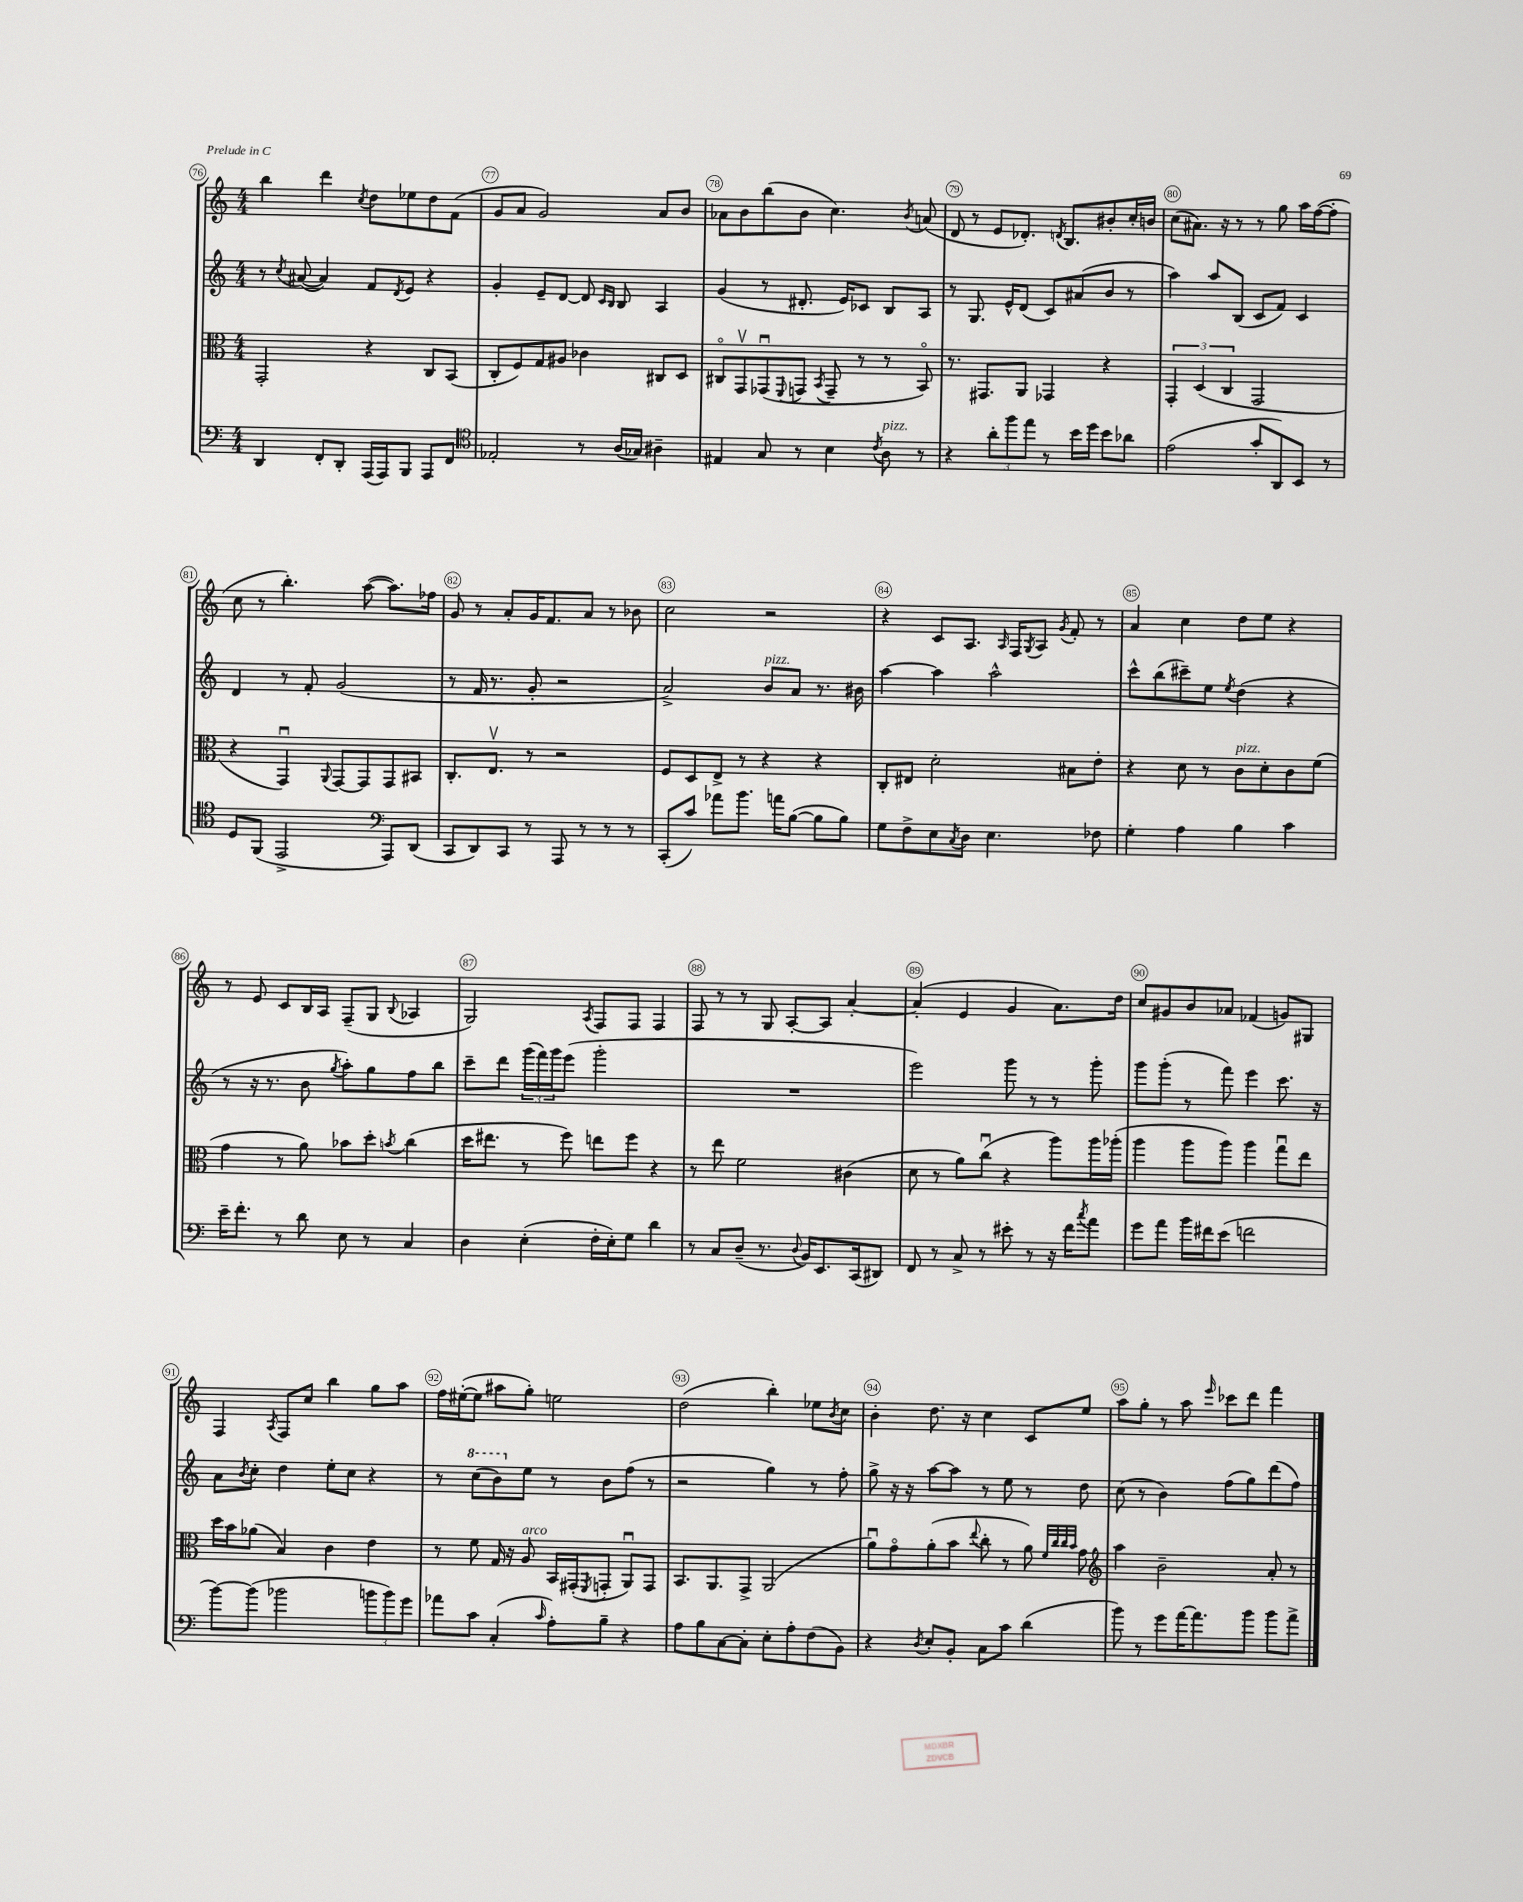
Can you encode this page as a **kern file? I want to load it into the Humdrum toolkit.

**kern	**kern	**kern	**kern
*part4	*part3	*part2	*part1
*staff4	*staff3	*staff2	*staff1
*clefF4	*clefC3	*clefG2	*clefG2
*k[]	*k[]	*k[]	*k[]
*M4/4	*M4/4	*M4/4	*M4/4
=76	=76	=76	=76
4DD/	2GG'/	8r	4bb\
.	.	8qcc/	.
.	.	([8a#X/	.
8FF'/L	.	4a#/])	4ddd\
8DD'/J	.	.	.
.	.	.	8qcc/
(16AAA/LL	4r	8f/L	8dd\L
16AAA/J)	.	.	.
.	.	8qd/	.
8BBB/J	.	8e/J	8ee-X\
8AAA/L	8C/L	4r	8dd\
8FF/J	(8BB/J	.	(8f\J
=77	=77	=77	=77
*clefC4	*	*	*
2E-X'/	8C'/L	4g'/	8g/L
.	8F/)	.	8a/J
.	8G/	8e~/L	2g/)
.	8A#X/J	[8d/J	.
8r	4c-X\	8d/]	.
.	.	16qqc/LL	.
.	.	16qqB/JJ	.
(16A/LL	.	8B/	.
16G-X/JJ)	.	.	.
4A#X~\	8C#X/L	4A/	8a/L
.	8D/J	.	8b/J
=78	=78	=78	=78
4E#X/	8C#X/L	(4g/	8a-X\L
.	8GGv/	.	8b\
8G/	(8GG-Xu/	8r	(8bb\
.	8qqFF/	.	.
8r	8GGn/J	8.d#X'/	8b\J
.	8qBB/	.	.
4B\	8GG~/	.	4.cc\)
.	.	16e/KL)	.
.	8r	8c-X/J	.
8qc/	.	.	.
!LO:TX:a:i:t=pizz.	!	!	!
8A\	8r	8B/L	.
.	.	.	8qb/
8r	8BB/)	8A/J	(8an/
=79	=79	=79	=79
4r	8.r	8r	8d/
.	.	8.G/	8r
.	8.GG#X/L	.	.
12a'\L	.	.	8e/L
.	.	16e^^/KL	.
12ff\	.	.	.
.	8AA/J	(8d/J	8.d-X'/J)
12ee\J	.	.	.
8r	4GG-X/	8c/L)	.
.	.	.	8qdn/
.	.	.	8.B/L
16b\LL	.	(8a#X/	.
16dd\JJ	.	.	.
8b\L	4r	8b/J	8b#X'/
8a-X\J	.	8r	16cc'/L
.	.	.	16bn/JJ
=80	=80	=80	=80
(2e\	6GG'/	4aa\)	(8cc\L
.	.	.	8.a#X\J)
.	(6D/	.	.
.	.	8aa/L	.
.	.	.	16r
.	6C/	.	.
.	.	(8B/J	8r
8g'/L	2GG/	8c/L	8r
8AA/)	.	8f/J)	8gg\
8BB/J	.	4c/	16aa\LL
.	.	.	([16ff\J
8r	.	.	8ff'\J]
!!LO:LB:g=z
=81	=81	=81	=81
8D/L	4r	4d/	8cc\
(8FF/J	.	.	8r
2EE^/	4GGu/)	8r	4.bb'\)
.	.	8f'/	.
.	8qqAA/	.	.
.	[8GG/L	(2g/	.
.	8GG/]	.	([8aa\
*clefF4	*	*	*
8AAA/L)	8GG/	.	8.aa\L])
(8DD/J	8BB#X/J	.	.
.	.	.	16ff-X\Jk
=82	=82	=82	=82
8CC/L	8.C'/L	8r	8g/
8DD/)	.	16f/	8r
.	8.Ev/J	8.r	.
8CC/J	.	.	8a'/L
8r	8r	8g'/	16g/K
.	.	.	8.f/
8AAA/	2r	2r	.
8r	.	.	8a/J
8r	.	.	8r
8r	.	.	8b-X\
=83	=83	=83	=83
(8CC'/L	8F/L	2a^/)	2cc\
8c/J)	8D/	.	.
8a-X\L	8E^/J	.	.
8.b\J	8r	.	.
!	!	!LO:TX:a:i:t=pizz.	!
.	4r	8b/L	2r
16an\KL	.	.	.
([8B\J	.	8a/J	.
8B\L]	4r	8.r	.
8B\J)	.	.	.
.	.	16b#X\	.
=84	=84	=84	=84
8G\L	8C'/L	[4aa\	4r
8F^\	8E#X/J	.	.
8E\	2d'\	4aa\]	8c/L
8qC/	.	.	.
8D\J	.	.	8.A/J
4.E\	.	2aa^^\	.
.	.	.	16qqA/
.	.	.	16F/KL
.	.	.	8qG/
.	.	.	8A/J
.	.	.	8qg/
.	8B#X\L	.	8f'/
8F-X\	8e'\J	.	8r
=85	=85	=85	=85
4G'\	4r	8ccc^^\L	4a/
.	.	(8bb\	.
4A\	8d\	8ccc#X~\)	4cc\
.	8r	8ee\J	.
.	.	8qee/	.
!	!LO:TX:a:i:t=pizz.	!	!
4B\	8c\L	(4dd\	8dd\L
.	8d'\	.	8ee\J
4c\	8c\	4r	4r
.	(8f\J	.	.
!!LO:LB:g=z
=86	=86	=86	=86
16e~\KL	4g\	8r	8r
8.f'\J	.	.	.
.	.	16r	8e/
.	.	8.r	.
8r	8r	.	8c/L
8d\	8a\)	8b\	16B/L
.	.	.	16A/JJ
.	.	8qgg/	.
8E\	8b-X\L	8aa'\L)	(8F~/L
8r	8dd'\J	8gg\	8G/J
.	8qbn/	.	8qqB/
4C/	(4cc\	8ff\	4A-X/
.	.	8bb\J	.
=87	=87	=87	=87
4D\	16dd\KL	8ccc~\L	2G/)
.	8.ee#X\J	.	.
.	.	8ddd\J	.
(4E'\	8r	(24ggg\LL	.
.	.	24fff\)	.
.	.	24ggg\J	.
.	8ff\)	(8eee\J	.
.	.	.	8qA/
16F'\LL	8een\L	2ggg'\	8F/L
16E'\J)	.	.	.
8G\J	8ff\J	.	8F/J
4d\	4r	.	4F/
=88	=88	=88	=88
8r	8r	1r	8F/
8C/L	8ee\	.	8r
(8D~/J	2f\	.	8r
8.r	.	.	8G/
.	.	.	[8A'/L
8qqD/	.	.	.
16BB/KL)	.	.	.
8.EE/	.	.	8A/J]
.	(4c#X\	.	[4a'/
(16CC/k	.	.	.
8DD#X/J)	.	.	.
=89	=89	=89	=89
8FF/	8d\	2eee\)	(4a'/]
8r	8r	.	.
8C^/	8a\L)	.	4e/
8r	(8ccu\J	.	.
8e#X'\	4r	8ggg\	4g/
8r	.	8r	.
16r	8aa\L)	8r	8.a\L)
16f\KL	.	.	.
8qcc/	.	.	.
8a\J	16aa\L	8ggg'\	.
.	(16aa-X'\JJ	.	16dd\Jk
=90	=90	=90	=90
8g\L	4aa\	8ggg\L	8cc/L
8a\J	.	(8ggg'\J	8g#X/
16b\LL	8aa\L	8r	8b/
16f#X\J	.	.	.
(8e\J	8aa\J)	8fff\)	8a-X/J
2fn\	4aa\	4eee\	(4f-X/
.	8ggu\L	8.ccc\	8gn/L)
.	8ee\J	.	8G#X/J
.	.	16r	.
!!LO:LB:g=z
=91	=91	=91	=91
[8b\L)	16dd\LL	8a\L	4F/
.	16b\J	.	.
.	.	8qb/	.
(8b\J]	(8a-X\J	8cc'\J	.
.	.	.	8qA/
2b-X\	4B/)	4dd\	8F/L
.	.	.	8cc/J
.	4c\	8ee'\L	4bb\
.	.	8cc\J	.
12bn\L	4e\	4r	8gg\L
12b\)	.	.	.
.	.	.	8aa\J
12g\J	.	.	.
=92	=92	=92	=92
8a-X\L	8r	8r	16ff\LL
.	.	.	([16ee#X'\J
*	*	*8va	*
8c\J	8f\	(8ccc\L	8ee#\J]
(4C'/	16G/	8bb\)	8aa#X\L
.	16r	.	.
*	*	*X8va	*
!	!LO:TX:a:i:t=arco	!	!
.	8A/	8ee\J	8gg'\J)
16qqc/	.	.	.
8A'\L)	16BB/LL	8r	2een\
.	(16GG#X'/J	.	.
.	8qFF/	.	.
8B~\J	8GGn'/J	8b\L	.
4r	8AAu/L)	(8ff\J	.
.	8GG/J	8r	.
=93	=93	=93	=93
8A\L	8.BB/L	2r	(2dd\
8B\	.	.	.
.	8.AA/	.	.
[8C\	.	.	.
8C'\J]	8GG^/J	.	.
8E'\L	(2AA/	4gg\)	4bb'\)
8A'\	.	.	.
(8F\	.	8r	8ee-X\L
.	.	.	8qb/
8BB\J)	.	8ff'\	8cc\J
=94	=94	=94	=94
4r	8au\L)	8gg^\	4b'\
.	8g\	16r	.
.	.	16r	.
8qD/	.	.	.
8E'/L	(8a'\	[8aa\L	8.dd\
8BB'/J	8b\J	8aa\J]	.
.	.	.	16r
.	8qqee/	.	.
8C\L	8cc'\	8r	4cc\
8c\J	8r	8ee\	.
(4d\	8a\)	8r	8c/L
.	32qqf/LLL	.	.
.	32qqcc/	.	.
.	32qqcc/	.	.
.	32qqb/JJJ	.	.
.	8g\	8dd\	8ee/J
=95	=95	=95	=95
*	*clefG2	*	*
8b\)	4aa\	(8cc\	8aa\L
8r	.	8r	8gg'\J
8g\L	2b~\	4b\)	8r
[16a\K	.	.	8aa\
8.a\]	.	.	.
.	.	.	16qqeee/
.	.	(8ff\L	8ccc-X\L
8b\J	.	8gg\)	8ddd\J
8b\L	8a'/	(8ddd\	4fff\
8a^\J	8r	8ff\J)	.
==	==	==	==
*-	*-	*-	*-
